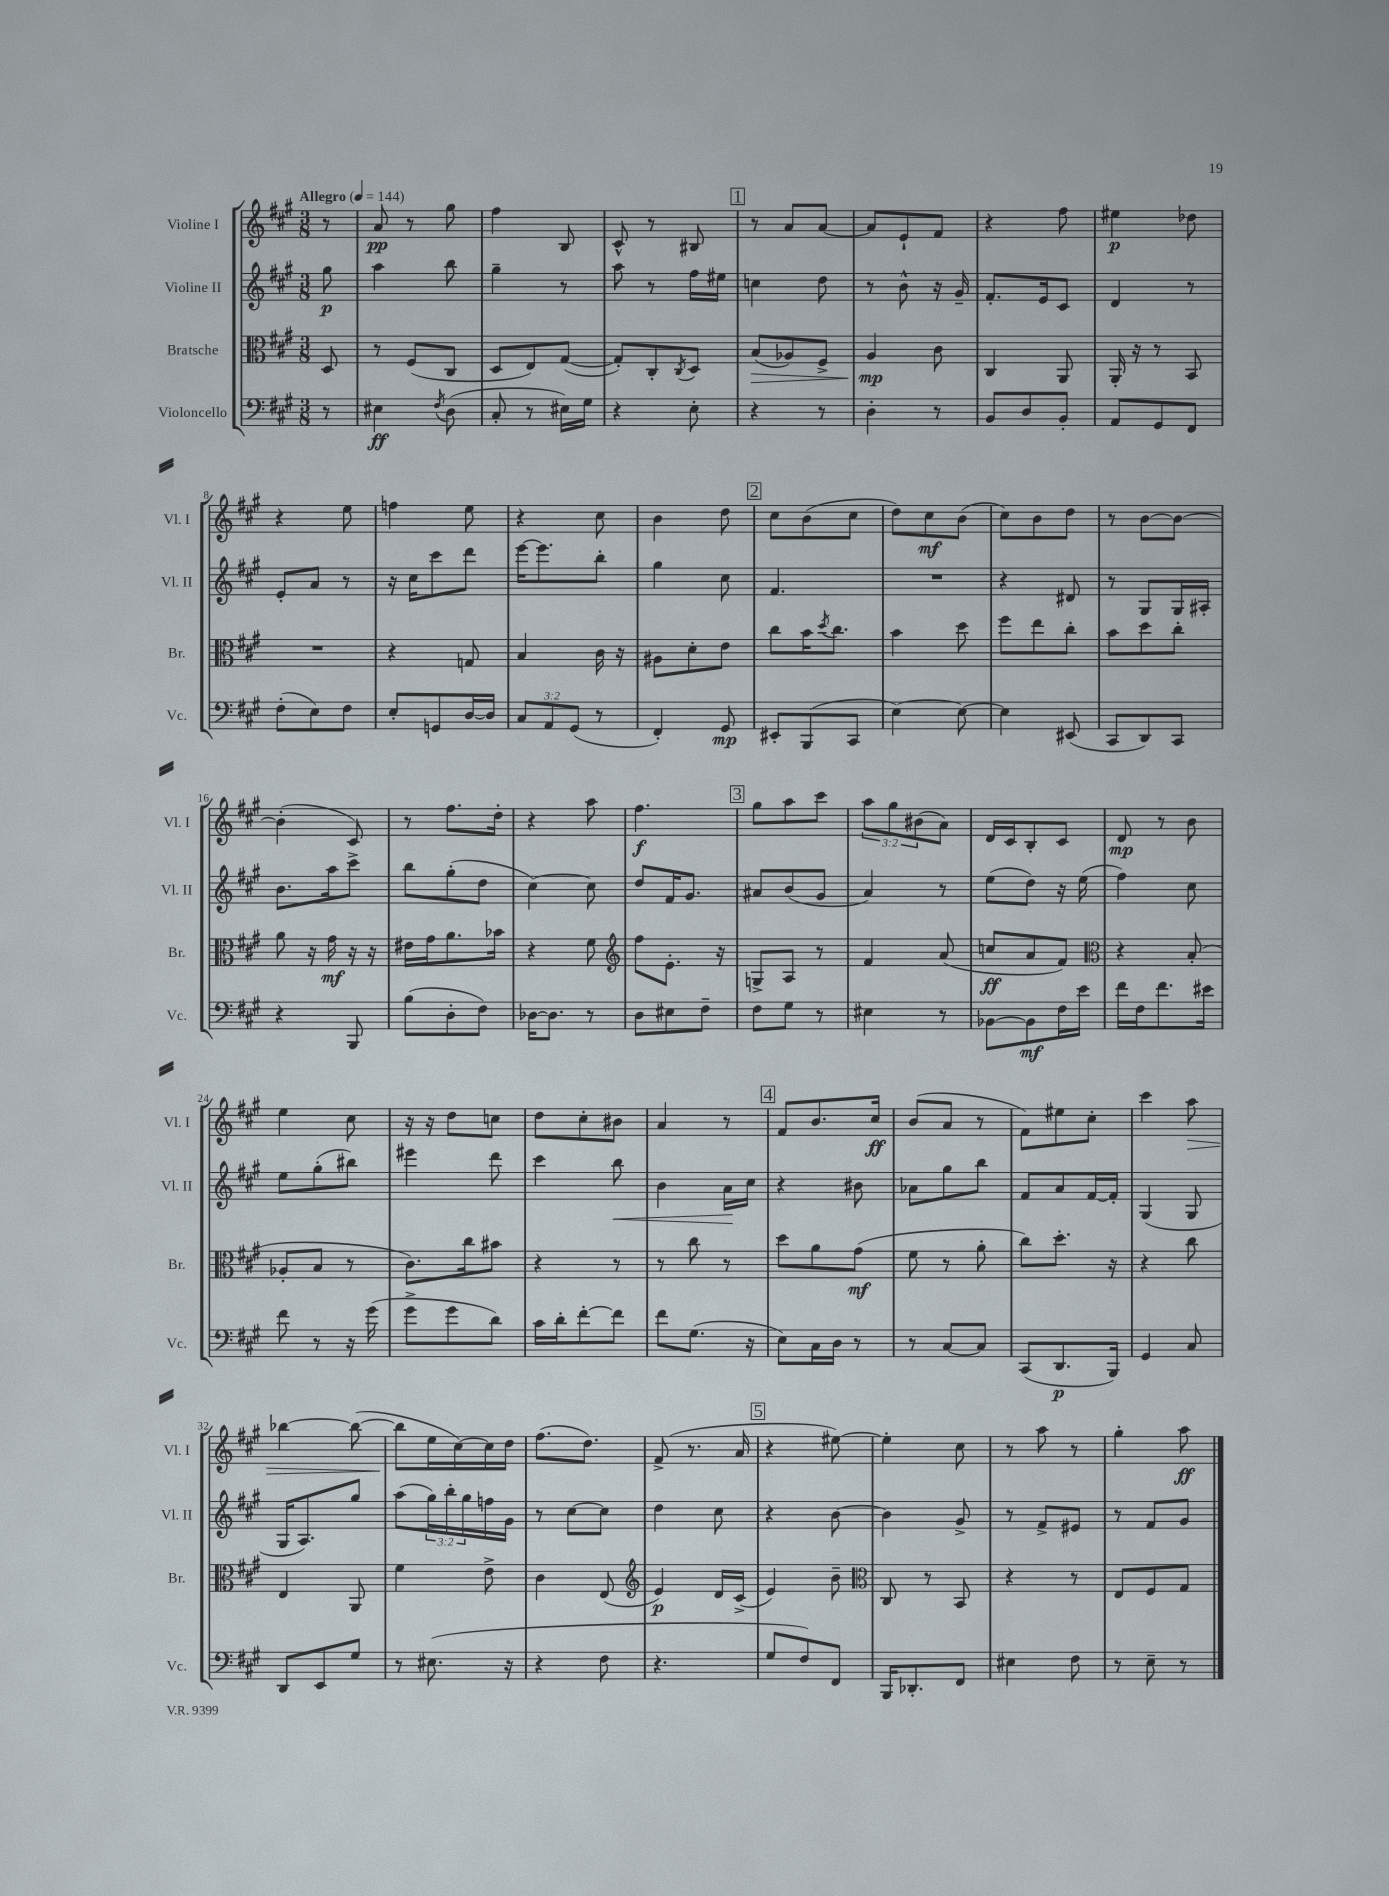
<<
\new StaffGroup <<
\new Staff = "s0" \with { instrumentName = "Violine I" shortInstrumentName = "Vl. I" } {
    \clef treble \key a \major \numericTimeSignature \time 3/8 \override Staff.TupletNumber.text = #tuplet-number::calc-fraction-text \partial 8 \tempo "Allegro" 4 = 144
    r8 |
    a'8\pp r8 gis''8 |
    fis''4 b8 |
    cis'8-^ r8 bis8 |
    \mark \markup { \box "1" } r8 a'8 a'8~ |
    a'8 e'8-! fis'8 |
    r4 fis''8 |
    eis''4\p des''8 |
    r4 e''8 |
    f''4 e''8 |
    r4 cis''8 |
    b'4 d''8 |
    \mark \markup { \box "2" } cis''8 b'8( cis''8 |
    d''8) cis''8\mf b'8( |
    cis''8) b'8 d''8 |
    r8 b'8~ b'8~ |
    b'4-.( cis'8) |
    r8 fis''8. d''16-. |
    r4 a''8 |
    fis''4.\f |
    \mark \markup { \box "3" } gis''8 a''8 cis'''8 |
    \tuplet 3/2 { a''8 gis''8 bis'8( } a'8) |
    d'16 cis'16 b8-. cis'8 |
    d'8\mp r8 b'8 |
    e''4 cis''8 |
    r16 r16 d''8 c''8 |
    d''8 cis''8-. bis'8 |
    a'4 r8 |
    \mark \markup { \box "4" } fis'8 b'8. cis''16\ff |
    b'8( a'8 r8 |
    fis'8) eis''8 cis''8-. |
    cis'''4 a''8\> |
    bes''4~ bes''8~( |
    bes''8\! e''16 cis''16~) cis''16 d''16 |
    fis''8.( d''8.) |
    fis'8->( r8. a'16 |
    \mark \markup { \box "5" } r4 eis''8~) |
    eis''4-. cis''8 |
    r8 a''8 r8 |
    gis''4-. a''8\ff \bar "|." |
}
\new Staff = "s1" \with { instrumentName = "Violine II" shortInstrumentName = "Vl. II" } {
    \clef treble \key a \major \numericTimeSignature \time 3/8 \override Staff.TupletNumber.text = #tuplet-number::calc-fraction-text \partial 8
    gis''8\p |
    a''4 b''8 |
    gis''4-- r8 |
    a''8 r8 fis''16 eis''16 |
    \mark \markup { \box "1" } c''4 d''8 |
    r8 b'8-^ r16 gis'16-- |
    fis'8.-. e'16 cis'8 |
    d'4 r8 |
    e'8-. a'8 r8 |
    r16 cis''16 cis'''8 d'''8 |
    e'''16~ e'''8. b''8-. |
    gis''4 cis''8 |
    \mark \markup { \box "2" } fis'4. |
    R4. |
    r4 dis'8 |
    r8 gis8 gis16 ais16-. |
    b'8. a''16 cis'''8-> |
    b''8 gis''8-.( d''8 |
    cis''4~) cis''8 |
    d''8 fis'16 gis'8. |
    \mark \markup { \box "3" } ais'8 b'8( gis'8 |
    a'4) r8 |
    e''8( d''8) r16 e''16( |
    fis''4) cis''8 |
    e''8 gis''8-.( bis''8) |
    eis'''4 d'''8 |
    cis'''4 b''8\< |
    b'4 a'16\! cis''16 |
    \mark \markup { \box "4" } r4 bis'8 |
    aes'8 gis''8 b''8 |
    fis'8 a'8 fis'16~ fis'16-. |
    gis4( gis8 |
    gis16 a8.) gis''8 |
    a''8( \tuplet 3/2 { gis''16) b''16-. gis''16 } f''16 gis'16 |
    r8 cis''8~ cis''8 |
    d''4 cis''8 |
    \mark \markup { \box "5" } r4 b'8~ |
    b'4 gis'8-> |
    r8 fis'8-> eis'8 |
    r8 fis'8 gis'8 \bar "|." |
}
\new Staff = "s2" \with { instrumentName = "Bratsche" shortInstrumentName = "Br." } {
    \clef alto \key a \major \numericTimeSignature \time 3/8 \partial 8
    d8 |
    r8 fis8( cis8 |
    d8 e8) gis8~( |
    gis8-.) cis8-. \acciaccatura { cis8 } d8 |
    \mark \markup { \box "1" } b8\>( aes8) fis8-> |
    a4\mp\! cis'8 |
    cis4 a,8 |
    a,16-. r16 r8 b,8 |
    R4. |
    r4 g8 |
    b4 cis'16 r16 |
    ais8 d'8-. e'8 |
    \mark \markup { \box "2" } cis''8 b'16 \acciaccatura { d''8 } cis''8. |
    b'4 d''8 |
    fis''8 e''8 cis''8-. |
    b'8 d''8 cis''8-. |
    a'8 r16 gis'16\mf r16 r16 |
    eis'16 gis'16 a'8. bes'16 |
    r4 fis'8 |
    \clef treble fis''8 e'8.-. r16 |
    \mark \markup { \box "3" } g8-> a8 r8 |
    fis'4 a'8( |
    c''8\ff a'8 fis'8) |
    \clef alto r4 b8-.( |
    aes8-. b8 r8 |
    cis'8.) cis''16 bis'8 |
    r4 r8 |
    r8 cis''8 r8 |
    \mark \markup { \box "4" } d''8 a'8 gis'8\mf( |
    fis'8 r8 a'8-. |
    cis''8) d''8.-. r16 |
    r4 cis''8 |
    e4 a,8 |
    fis'4 e'8-> |
    cis'4 e8( |
    \clef treble e'4\p) d'16 cis'16->( |
    \mark \markup { \box "5" } e'4) b'8-- |
    \clef alto cis8 r8 b,8 |
    r4 r8 |
    e8 fis8 gis8 \bar "|." |
}
\new Staff = "s3" \with { instrumentName = "Violoncello" shortInstrumentName = "Vc." } {
    \clef bass \key a \major \numericTimeSignature \time 3/8 \override Staff.TupletNumber.text = #tuplet-number::calc-fraction-text \partial 8
    r8 |
    eis4\ff \acciaccatura { fis8 } d8( |
    cis8-. r8 eis16) gis16 |
    r4 e8-. |
    \mark \markup { \box "1" } r4 r8 |
    d4-. r8 |
    b,8 d8 b,8-. |
    a,8 gis,8 fis,8 |
    fis8-.( e8) fis8 |
    e8-. g,8 d16~ d16 |
    \tuplet 3/2 { cis8 a,8 gis,8( } r8 |
    fis,4-.) gis,8\mp |
    \mark \markup { \box "2" } eis,8-. b,,8( cis,8 |
    e4~) e8~ |
    e4 eis,8( |
    cis,8 d,8) cis,8 |
    r4 b,,8 |
    b8( d8-. fis8) |
    des16~ des8. r8 |
    d8 eis8 fis8-- |
    \mark \markup { \box "3" } fis8 gis8 r8 |
    eis4 r8 |
    bes,8~ bes,8\mf fis16 e'16 |
    fis'16 fis16 fis'8. eis'16 |
    fis'8 r8 r16 gis'16( |
    gis'8-> gis'8 d'8) |
    cis'16 d'16-. fis'8~-. fis'8 |
    fis'8 gis8.( r16 |
    \mark \markup { \box "4" } e8) cis16 d16 r8 |
    r8 cis8~ cis8 |
    cis,8( d,8.\p b,,16) |
    gis,4 cis8 |
    d,8 e,8 gis8 |
    r8 eis8.( r16 |
    r4 fis8 |
    r4. |
    \mark \markup { \box "5" } gis8 fis8) fis,8 |
    b,,16 des,8.-. fis,8 |
    eis4 fis8 |
    r8 e8-- r8 \bar "|." |
}
>>
>>
